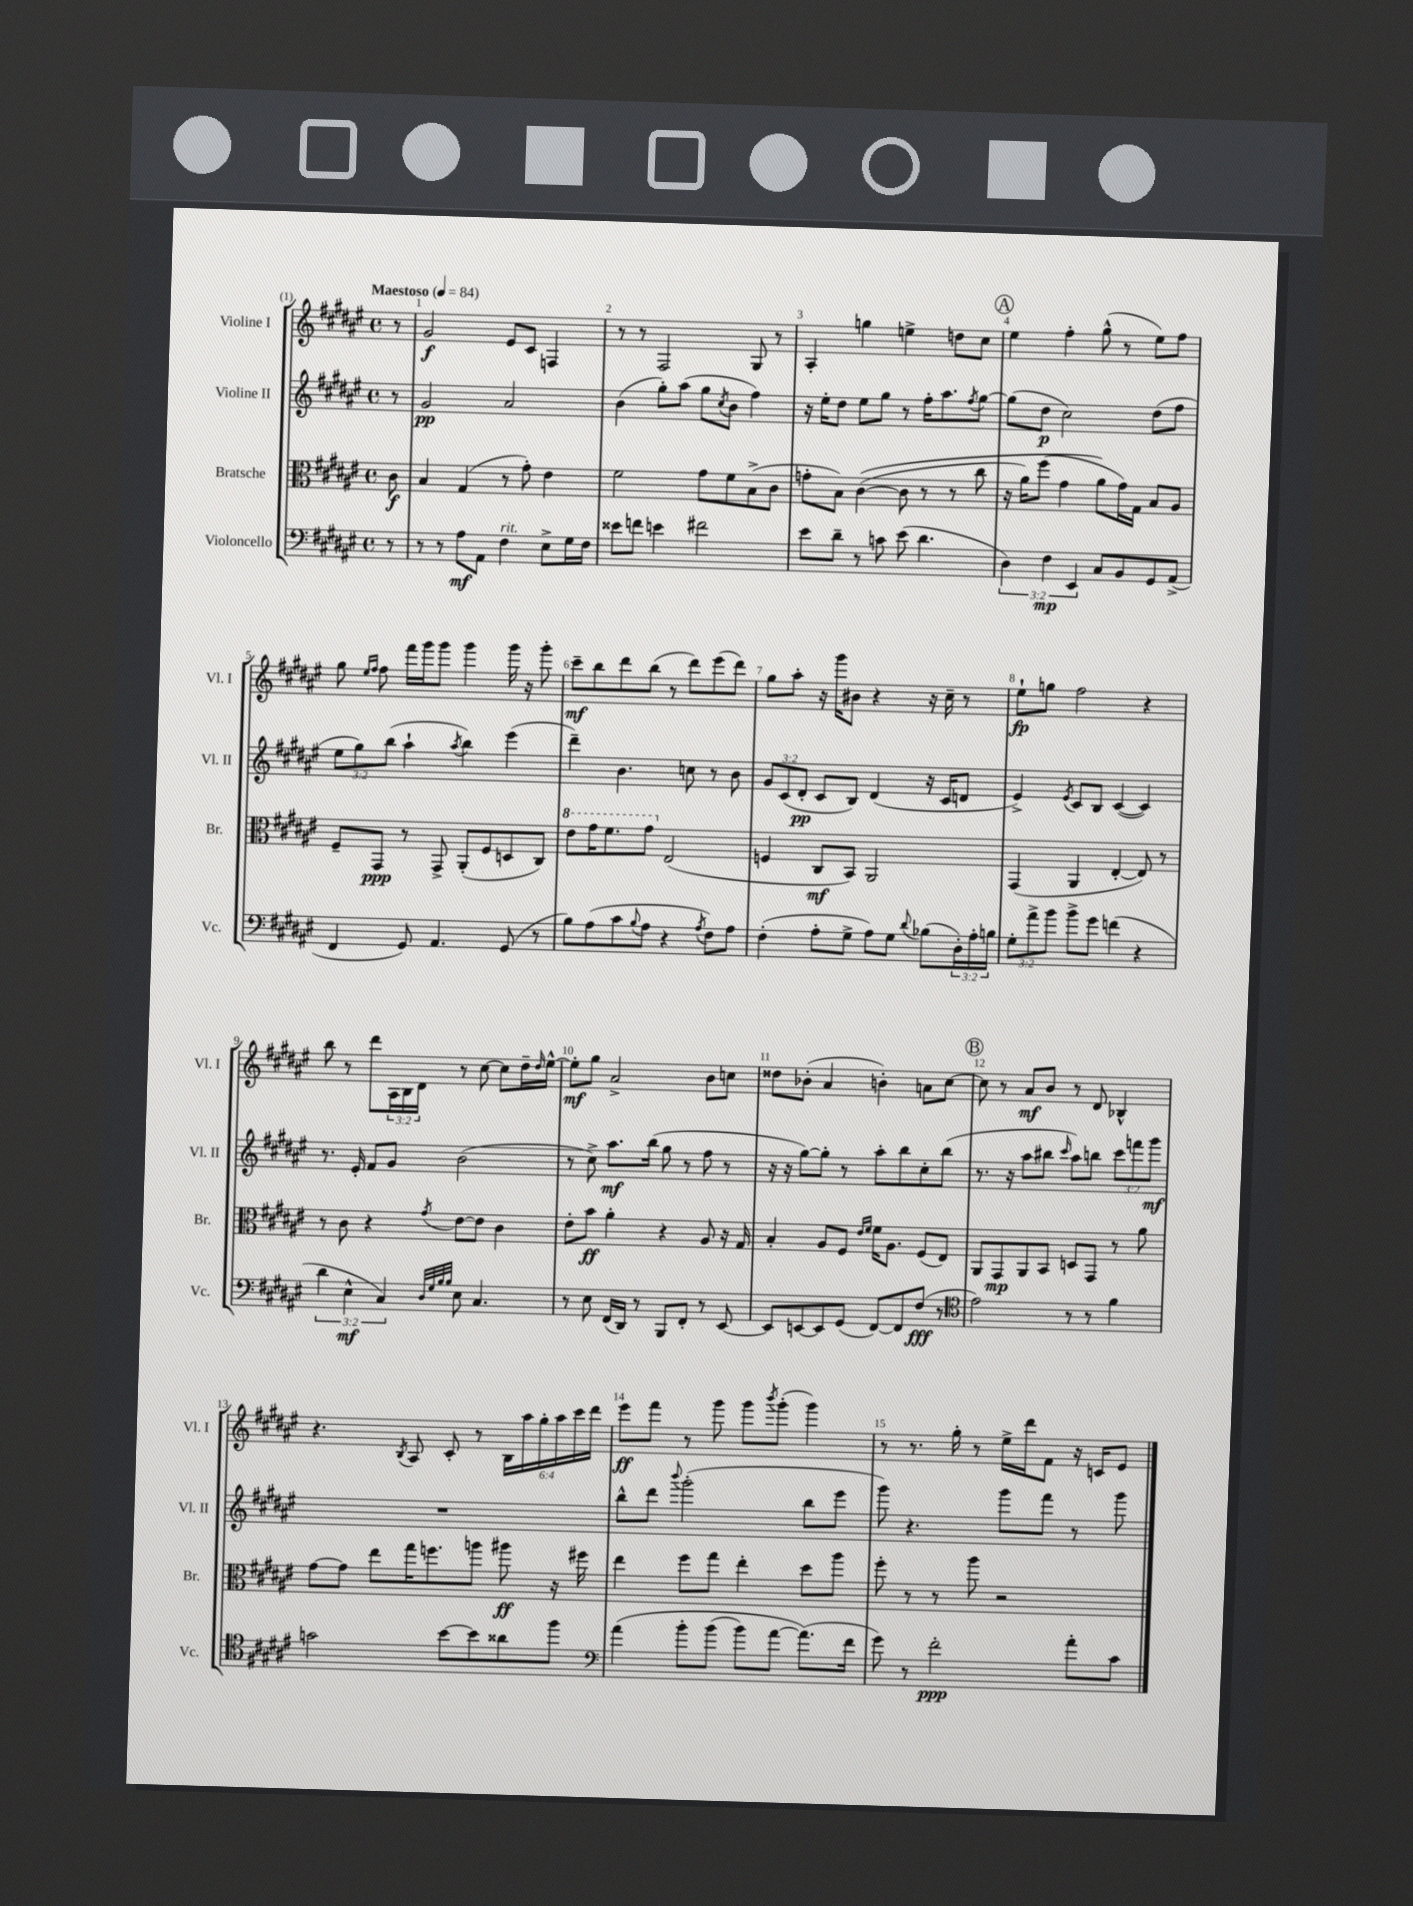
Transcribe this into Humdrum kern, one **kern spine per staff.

**kern	**dynam	**kern	**dynam	**kern	**dynam	**kern	**dynam
*part4	*part4	*part3	*part3	*part2	*part2	*part1	*part1
*staff4	*staff4	*staff3	*staff3	*staff2	*staff2	*staff1	*staff1
*I"Violoncello	*	*I"Bratsche	*	*I"Violine II	*	*I"Violine I	*
*I'Vc.	*	*I'Br.	*	*I'Vl. II	*	*I'Vl. I	*
*clefF4	*	*clefC3	*	*clefG2	*	*clefG2	*
*k[f#c#g#d#a#e#]	*	*k[f#c#g#d#a#e#]	*	*k[f#c#g#d#a#e#]	*	*k[f#c#g#d#a#e#]	*
*M4/4	*	*M4/4	*	*M4/4	*	*M4/4	*
*met(c)	*	*met(c)	*	*met(c)	*	*met(c)	*
*MM84	*	*MM84	*	*MM84	*	*MM84	*
=	=	=	=	=	=	=	=
!	!	!	!	!	!	!LO:TX:a:B:t=Maestoso	!
8r	.	8c#\	f	8r	.	8r	.
=1	=1	=1	=1	=1	=1	=1	=1
8r	.	4B/	.	2g#/	pp	2g#/	f
8r	.	.	.	.	.	.	.
8A#\L	mf	(4G#/	.	.	.	.	.
8AA#\J	.	.	.	.	.	.	.
!LO:TX:a:i:t=rit.	!	!	!	!	!	!	!
4F#\	.	8r	.	2a#/	.	8e#/L	.
.	.	8g#'\)	.	.	.	8c#/J	.
8E#^\L	.	4e#\	.	.	.	4Fn/	.
16G#\L	.	.	.	.	.	.	.
16F#\JJ	.	.	.	.	.	.	.
=2	=2	=2	=2	=2	=2	=2	=2
8e##X\L	.	2f#\	.	(4b\	.	8r	.
8fn\J	.	.	.	.	.	8r	.
4en\	.	.	.	8gg#'\L)	.	2F#/	.
.	.	.	.	(8aa#\J	.	.	.
2f#X\	.	8g#\L	.	8gg#\L	.	.	.
.	.	.	.	8qcc#/	.	.	.
.	.	8f#\	.	8b\J	.	.	.
.	.	(8B^\	.	4ff#\)	.	8G#/	.
.	.	8c#\J	.	.	.	8r	.
=3	=3	=3	=3	=3	=3	=3	=3
8e#\L	.	8gn'\L	.	16r	.	4A#'/	.
.	.	.	.	16ee#'\KL	.	.	.
8d#~\J	.	8B\J)	.	8dd#\J	.	.	.
8r	.	(([4c#\	.	8ee#\L	.	4ggn\	.
8cn\	.	.	.	8gg#\J	.	.	.
(8e#\	.	8c#\]	.	8r	.	4een^\	.
4.d#\	.	8r	.	16ff#'\KL	.	.	.
.	.	.	.	8.aa#\	.	.	.
.	.	8r	.	.	.	8ddn\L	.
.	.	.	.	8qff#/	.	.	.
.	.	8cc#\	.	[8gg#\J	.	8cc#\J	.
!!LO:REH:place=s1:t=A
=4	=4	=4	=4	=4	=4	=4	=4
6D#\)	.	16r	.	(8gg#\L]	.	4ee#\	.
.	.	16a#\KL)	.	.	.	.	.
.	.	(8ff#\J	.	8dd#\J	p	.	.
6F#\	mp	.	.	.	.	.	.
.	.	4g#\	.	2cc#\)	.	4ff#'\	.
6EE#/	.	.	.	.	.	.	.
8C#/L	.	8a#\L)	.	.	.	(8gg#^^\	.
8BB/	.	16g#\L)	.	.	.	8r	.
.	.	16G#\JJ	.	.	.	.	.
8GG#/	.	8B/L	.	(8dd#\L	.	8ee#\L)	.
(8AA#^/J	.	8A#/J	.	8ff#\J	.	8ff#\J	.
!!LO:LB:g=z
=5	=5	=5	=5	=5	=5	=5	=5
4FF#/	.	8F#~/L	.	12ee#\L	.	8gg#\	.
.	.	.	.	12gg#\)	.	.	.
.	.	.	.	.	.	16qqee#/LL	.
.	.	.	.	.	.	16qqff#/JJ	.
.	.	8GG#/J	ppp	.	.	8ff#\	.
.	.	.	.	(12bb\J	.	.	.
8GG#/)	.	8r	.	4aa#`\	.	16fff#\LL	.
.	.	.	.	.	.	16ggg#\J	.
4.AA#/	.	8GG#^/	.	.	.	8ggg#\J	.
.	.	.	.	8qaa#/	.	.	.
.	.	(8AA#'/L	.	4bb\)	.	4ggg#\	.
.	.	8F#/	.	.	.	.	.
(8GG#/	.	8Dn/	.	(4eee#\	.	16ggg#\	.
.	.	.	.	.	.	16r	.
8r	.	8C#/J)	.	.	.	8ggg#'\	.
=6	=6	=6	=6	=6	=6	=6	=6
*	*	*8va	*	*	*	*	*
8B\L)	.	8ee#\L	.	4ddd#~\)	.	8ccc#~\L	mf
(8A#\	.	16gg#\K	.	.	.	8bb\	.
.	.	8.ff#\	.	.	.	.	.
8c#\	.	.	.	4.b\	.	8ddd#\	.
8qqB/	.	.	.	.	.	.	.
8A#\J	.	8gg#\J	.	.	.	(8bb\J	.
*	*	*X8va	*	*	*	*	*
4r	.	(2E#/	.	.	.	8r	.
.	.	.	.	8ccn\	.	8ddd#\L)	.
8qA#/	.	.	.	.	.	.	.
8F#\L)	.	.	.	8r	.	(8eee#\	.
8A#\J	.	.	.	8b\	.	8ddd#\J)	.
=7	=7	=7	=7	=7	=7	=7	=7
(4F#'\	.	4Fn/	.	12g#/L	.	8gg#\L	.
.	.	.	.	(12c#/	.	.	.
.	.	.	.	.	.	8aa#'\J	.
.	.	.	.	12d#'/J	pp	.	.
8A#'\L	.	8C#/L	mf	8c#/L	.	16r	.
.	.	.	.	.	.	16ggg#\KL	.
8G#^\J	.	8BB/J)	.	8B/J)	.	8b#X\J	.
8A#\L)	.	2AA#/	.	(4d#/	.	4r	.
8G#\J	.	.	.	.	.	.	.
8qqd#/	.	.	.	.	.	.	.
(8B-X\L	.	.	.	16r	.	16r	.
.	.	.	.	16c#/KL	.	16cc#~\	.
24D#'\L)	.	.	.	8dn/J	.	8r	.
24A#'\	.	.	.	.	.	.	.
24Bn\JJ	.	.	.	.	.	.	.
=8	=8	=8	=8	=8	=8	=8	=8
12G#'\L	.	(4GG#/	.	4e#^/)	.	8ee#`\L	fp
12a#^\	.	.	.	.	.	.	.
.	.	.	.	.	.	8ggn\J	.
12b\J	.	.	.	.	.	.	.
.	.	.	.	8qe#/	.	.	.
8b^\L	.	4AA#/	.	8c#/L	.	2ff#\	.
8g#\J	.	.	.	8B/J	.	.	.
(4fn\	.	[4E#'/	.	([4c#/	.	.	.
4r	.	8E#/])	.	4c#/])	.	4r	.
.	.	8r	.	.	.	.	.
!!LO:LB:g=z
=9	=9	=9	=9	=9	=9	=9	=9
6d#\	.	8r	.	8.r	.	8bb\	.
.	.	8c#\	.	.	.	8r	.
6E#^^\	mf	.	.	.	.	.	.
.	.	.	.	16e#'/	.	.	.
.	.	4r	.	8f#/L	.	8ddd#\L	.
6C#/)	.	.	.	.	.	.	.
.	.	.	.	8g#/J	.	24A#\L	.
.	.	.	.	.	.	24B\	.
.	.	.	.	.	.	24d#\JJ	.
32qqD#/LLL	.	.	.	.	.	.	.
32qqG#/	.	.	.	.	.	.	.
32qqB/	.	.	.	.	.	.	.
32qqB/JJJ	.	8qg#/	.	.	.	.	.
8E#\	.	[8e#\L	.	(2b\	.	8r	.
4.C#/	.	8e#\J]	.	.	.	[8cc#\	.
.	.	4c#\	.	.	.	8cc#\L]	.
.	.	.	.	.	.	16dd#~\L	.
.	.	.	.	.	.	16qqdd#/	.
.	.	.	.	.	.	[16ee#^^\JJ	.
=10	=10	=10	=10	=10	=10	=10	=10
8r	.	8e#'\L	.	8r	.	8ee#'\L]	mf
8E#\	.	8b\J	ff	8cc#^\)	.	8gg#\J	.
(16FF#/LL	.	4a#'\	.	8.aa#\L	mf	2a#^/	.
16DD#/JJ)	.	.	.	.	.	.	.
8r	.	.	.	.	.	.	.
.	.	.	.	(16bb\Jk	.	.	.
8BBB/L	.	4r	.	8gg#\	.	.	.
8FF#'/J	.	.	.	8r	.	.	.
8r	.	8A#/	.	8ff#\	.	8b\L	.
[8EE#/	.	16r	.	8r	.	8ccn\J	.
.	.	16G#/	.	.	.	.	.
=11	=11	=11	=11	=11	=11	=11	=11
8EE#/L]	.	4B'/	.	16r	.	8dd##X\L	.
.	.	.	.	16r	.	.	.
[8EEn/	.	.	.	[8gg#\L)	.	(8b-X'\J	.
8EE/]	.	8A#/L	.	8gg#'\J]	.	4a#/	.
(8GG#/J	.	8F#/J	.	8r	.	.	.
.	.	16qqe#/LL	.	.	.	.	.
.	.	16qqf#/JJ	.	.	.	.	.
[8FF#/L)	.	16f#\KL	.	8aa#'\L	.	4bn'\)	.
.	.	8.A#\J	.	.	.	.	.
8FF#/]	.	.	.	8bb\	.	.	.
(8F#/J	fff	(8F#/L	.	8cc#'\	.	8an\L	.
8r	.	8E#/J)	.	(8bb\J	.	[8cc#\J	.
!!LO:REH:place=s1:t=B
=12	=12	=12	=12	=12	=12	=12	=12
*clefC4	*	*	*	*	*	*	*
2e#\)	.	8AA#/L	.	8.r	.	8cc#\]	.
.	.	8GG#/	mp	.	.	8r	.
.	.	.	.	16r	.	.	.
.	.	8AA#/	.	8aa#\L	.	8a#/L	mf
.	.	8BB/J	.	8bb#X\J	.	8b/J	.
.	.	.	.	16qqccc#/	.	.	.
8r	.	8Dn/L	.	8aa#\L)	.	8r	.
8r	.	8GG#/J	.	8bbn\J	.	8d#/	.
4f#\	.	8r	.	12ccc#\L	.	4B-X^^/	.
.	.	.	.	12fffn\	.	.	.
.	.	8a#\	.	.	.	.	.
.	.	.	.	12ggg#\J	mf	.	.
!!LO:LB:g=z
=13	=13	=13	=13	=13	=13	=13	=13
2gn\	.	[8g#\L	.	1r	.	4.r	.
.	.	8g#\J]	.	.	.	.	.
.	.	8ee#\L	.	.	.	.	.
.	.	.	.	.	.	8qB/	.
.	.	16gg#\K	.	.	.	8A#/	.
.	.	8.ffn\	.	.	.	.	.
[8b\L	.	.	.	.	.	8c#'/	.
8b\]	.	8aan\J	.	.	.	8r	.
8a##X\	.	8aa#X\	ff	.	.	24B\LL	.
.	.	.	.	.	.	24aa#\	.
.	.	.	.	.	.	24gg#'\	.
8ff#\J	.	16r	.	.	.	24aa#\	.
.	.	.	.	.	.	24ccc#\	.
.	.	16ff#X\	.	.	.	.	.
.	.	.	.	.	.	24ddd#\JJ	.
=14	=14	=14	=14	=14	=14	=14	=14
*clefF4	*	*	*	*	*	*	*
(4a#\	.	4ee#\	.	8bb^^\L	.	8eee#\L	ff
.	.	.	.	8ddd#\J	.	8fff#\J	.
.	.	.	.	8qqbbb/	.	.	.
8b'\L	.	8ff#\L	.	(2ggg#'\	.	8r	.
(8b\J	.	8gg#\J	.	.	.	8ggg#\	.
8b\L)	.	4ee#'\	.	.	.	8ggg#\L	.
.	.	.	.	.	.	8qbbb/	.
[8a#\J	.	.	.	.	.	(8ggg#'\J	.
(8.a#\L])	.	8dd#\L	.	8bb\L	.	4ggg#\)	.
.	.	8aa#\J	.	8eee#\J	.	.	.
16f#\Jk	.	.	.	.	.	.	.
=15	=15	=15	=15	=15	=15	=15	=15
8g#\)	.	8ff#'\	.	8ggg#\)	.	8r	.
8r	.	8r	.	4.r	.	8.r	.
2f#'\	ppp	8r	.	.	.	.	.
.	.	.	.	.	.	16gg#'\	.
.	.	8aa#\	.	.	.	8r	.
.	.	2r	.	8ggg#\L	.	16ee#^\LL	.
.	.	.	.	.	.	16ddd#\J	.
.	.	.	.	8fff#\J	.	8f#\J	.
8a#'\L	.	.	.	8r	.	16r	.
.	.	.	.	.	.	16cn/KL	.
8c#\J	.	.	.	8ggg#\	.	8e#/J	.
==	==	==	==	==	==	==	==
*-	*-	*-	*-	*-	*-	*-	*-
